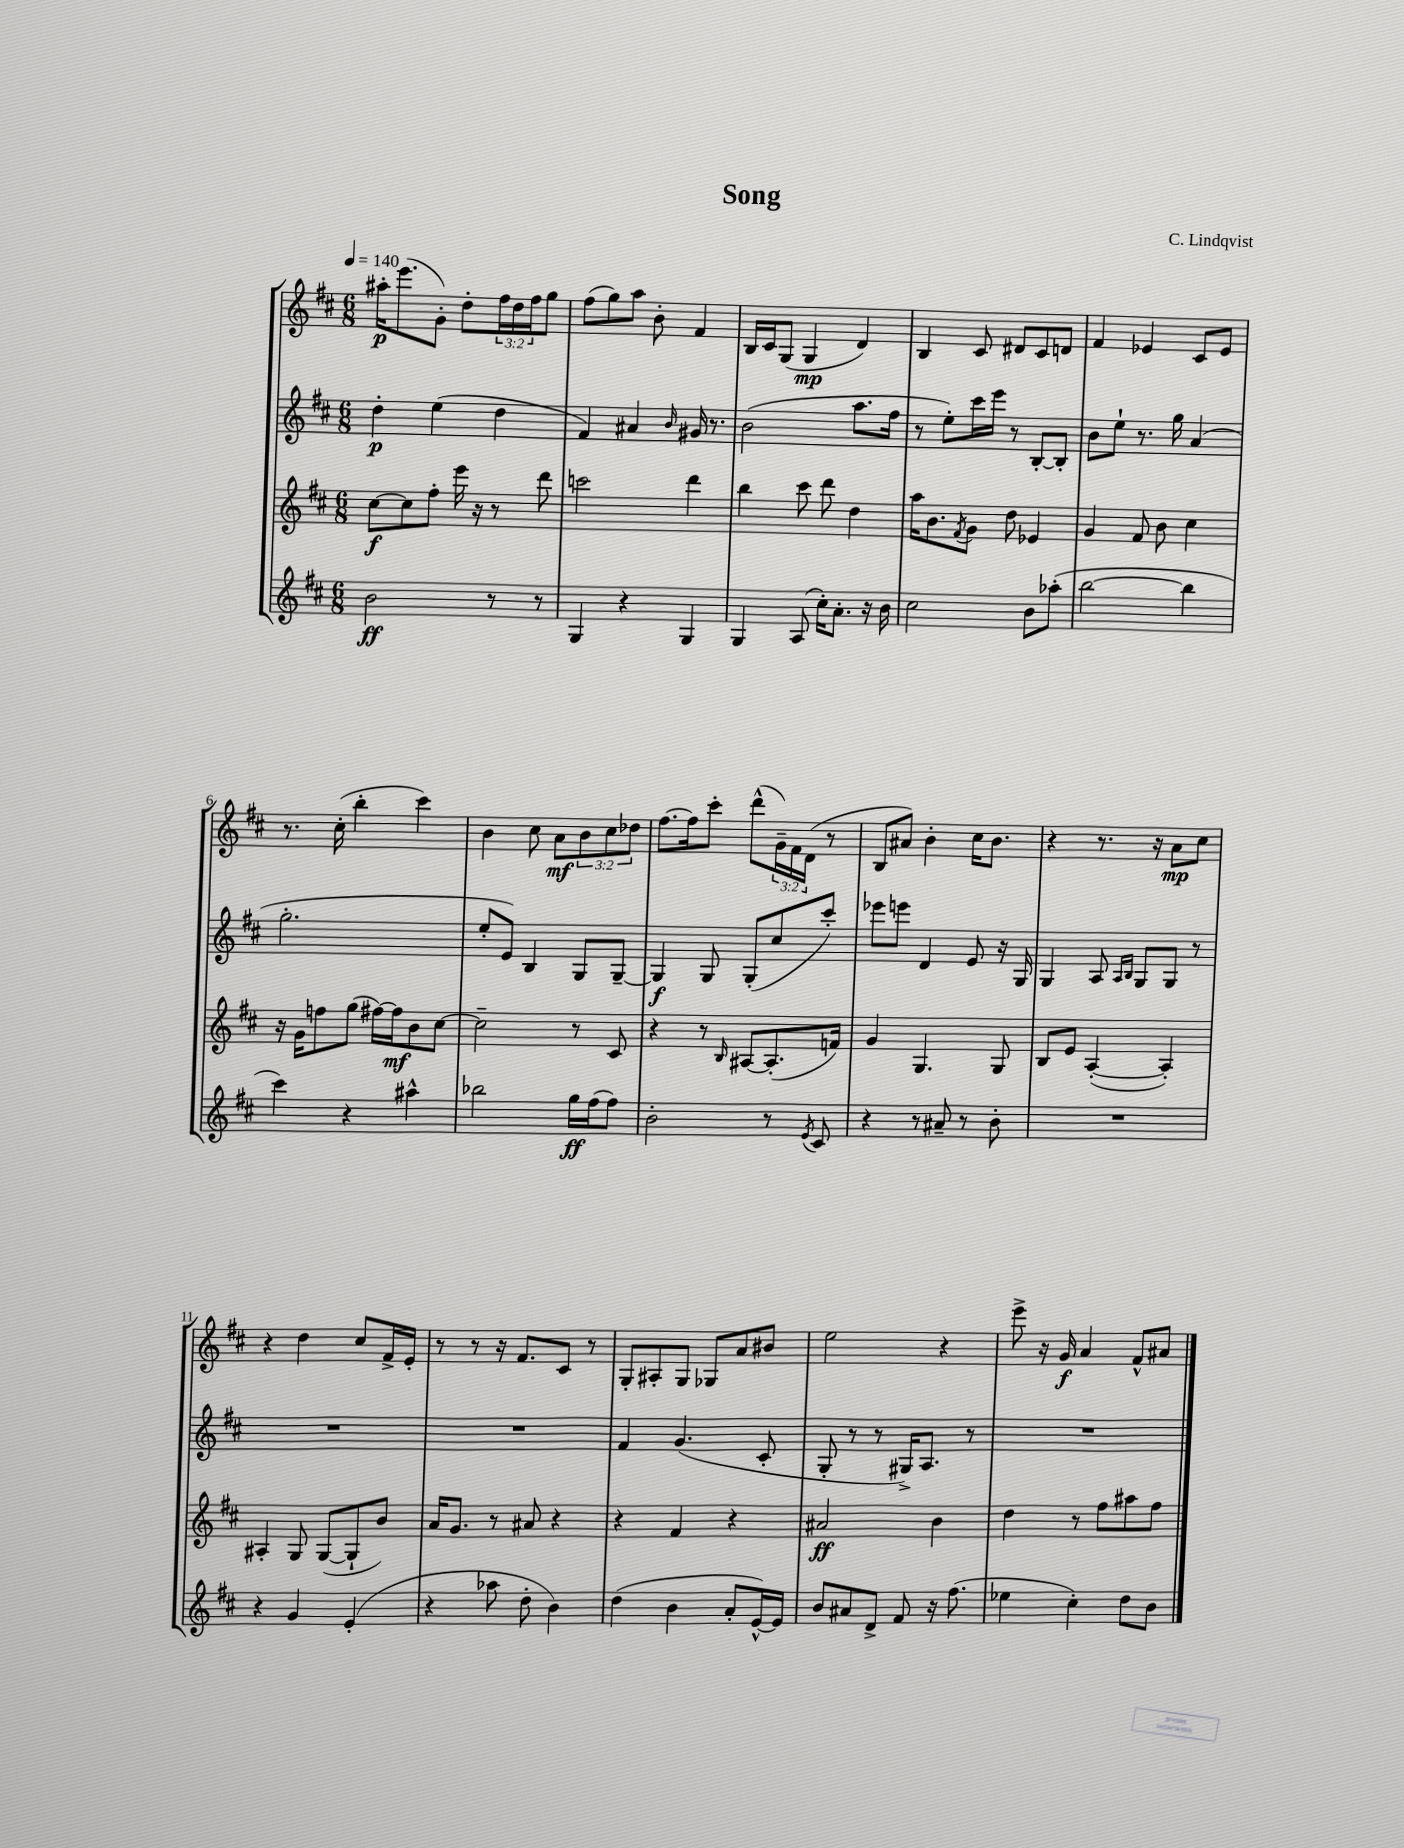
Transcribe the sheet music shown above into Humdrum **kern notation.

**kern	**kern	**kern	**kern
*staff4	*staff3	*staff2	*staff1
*clefG2	*clefG2	*clefG2	*clefG2
*k[f#c#]	*k[f#c#]	*k[f#c#]	*k[f#c#]
*M6/8	*M6/8	*M6/8	*M6/8
*MM140	*MM140	*MM140	*MM140
2b	[8cc#	4dd'	16aa#'
.	.	.	(8.eee
.	8cc#]	.	.
.	8ff#'	(4ee	8g')
.	16eee	.	8dd'
.	16r	.	.
8r	8r	4dd	24ff#
.	.	.	24dd
.	.	.	24ff#
8r	8ddd	.	8gg
=	=	=	=
4G	2ccc	4f#)	(8ff#
.	.	.	8gg)
4r	.	4a#	8aa
.	.	.	8b'
.	.	16qqb	.
4G	4ddd	16g#	4f#
.	.	8.r	.
=	=	=	=
4G	4bb	(2b	16B
.	.	.	16c#
.	.	.	(8G
(8A	8ccc#	.	4G
16cc#')	8ddd	.	.
8.a'	.	.	.
.	4dd	8.aa	4d)
16r	.	.	.
16b	.	16ff#	.
=	=	=	=
2cc#	16aa	8r	4B
.	8.b	.	.
.	.	8ee')	.
.	8qf#	.	.
.	8g	16ccc#	8c#
.	.	16eee	.
.	8dd	8r	8d#
8b	4e-	[8B'	8c#
(8aa-'	.	8B']	8d
=	=	=	=
[2bb	4g	8b	4f#
.	.	8ee`	.
.	8f#	8.r	4e-
.	8b	.	.
.	.	16gg	.
4bb]	4cc#	(4a	8c#
.	.	.	8e-
=	=	=	=
4ccc#)	16r	2.gg'	8.r
.	16g	.	.
.	8ff	.	.
.	.	.	(16cc#'
4r	(8gg	.	4bb'
.	[16ff#)	.	.
.	16ff#]	.	.
4aa#^^	8b	.	4ccc#)
.	[8cc#	.	.
=	=	=	=
2bb-	2cc#~]	8ee'	4b
.	.	8e)	.
.	.	4B	8cc#
.	.	.	8a
16gg	8r	8G	12b
(16ff#	.	.	.
.	.	.	12cc#
8ff#)	8c#	[8G~	.
.	.	.	12dd-
=	=	=	=
2b'	4r	4G]	[8.ff#
.	.	.	16ff#]
.	8r	8G	8ccc#'
.	16qqB	.	.
.	[8A#	(8G'	(8ddd^^
8r	(8.A#']	8cc#	24g~)
.	.	.	24f#
.	.	.	(24d
8qe	.	.	.
8c#	.	8ccc#')	8r
.	16f)	.	.
=	=	=	=
4r	4g	8eee-	8B
.	.	8eee	8a#)
8r	4.G	4d	4b'
8a#~	.	.	.
8r	.	8e	16cc#
.	.	.	8.b
8b'	8G	16r	.
.	.	16G	.
=	=	=	=
2.r	8B	4G	4r
.	8e	.	.
.	([4A'	8A	8.r
.	.	16qqA	.
.	.	16qqB	.
.	.	8G	.
.	.	.	16r
.	4A'])	8G	8a
.	.	8r	8cc#
=	=	=	=
4r	4A#'	2.r	4r
4g	8G	.	4dd
.	([8G	.	.
(4e'	8G`]	.	8cc#
.	8b)	.	16f#^
.	.	.	16e'
=	=	=	=
4r	16a	2.r	8r
.	8.g	.	.
.	.	.	8r
8aa-	8r	.	16r
.	.	.	8.f#
8dd'	8a#	.	.
4b)	4r	.	8c#
.	.	.	8r
=	=	=	=
(4dd	4r	4f#	8G'
.	.	.	8A#'
4b	4f#	(4.g	8G
.	.	.	8G-
8a'	4r	.	8a
[16e^^)	.	8c#'	8b#
16e]	.	.	.
=	=	=	=
8b	2a#	8G'	2ee
8a#	.	8r	.
8d^	.	8r	.
8f#	.	16G#^)	.
.	.	8.A	.
16r	4b	.	4r
(8.ff#	.	.	.
.	.	8r	.
=	=	=	=
4ee-	4dd	2.r	8eee^
.	.	.	16r
.	.	.	16g
4cc#')	8r	.	4a
.	8ff#	.	.
8dd	8aa#	.	8f#^^
8b	8ff#	.	8a#
==	==	==	==
*-	*-	*-	*-
